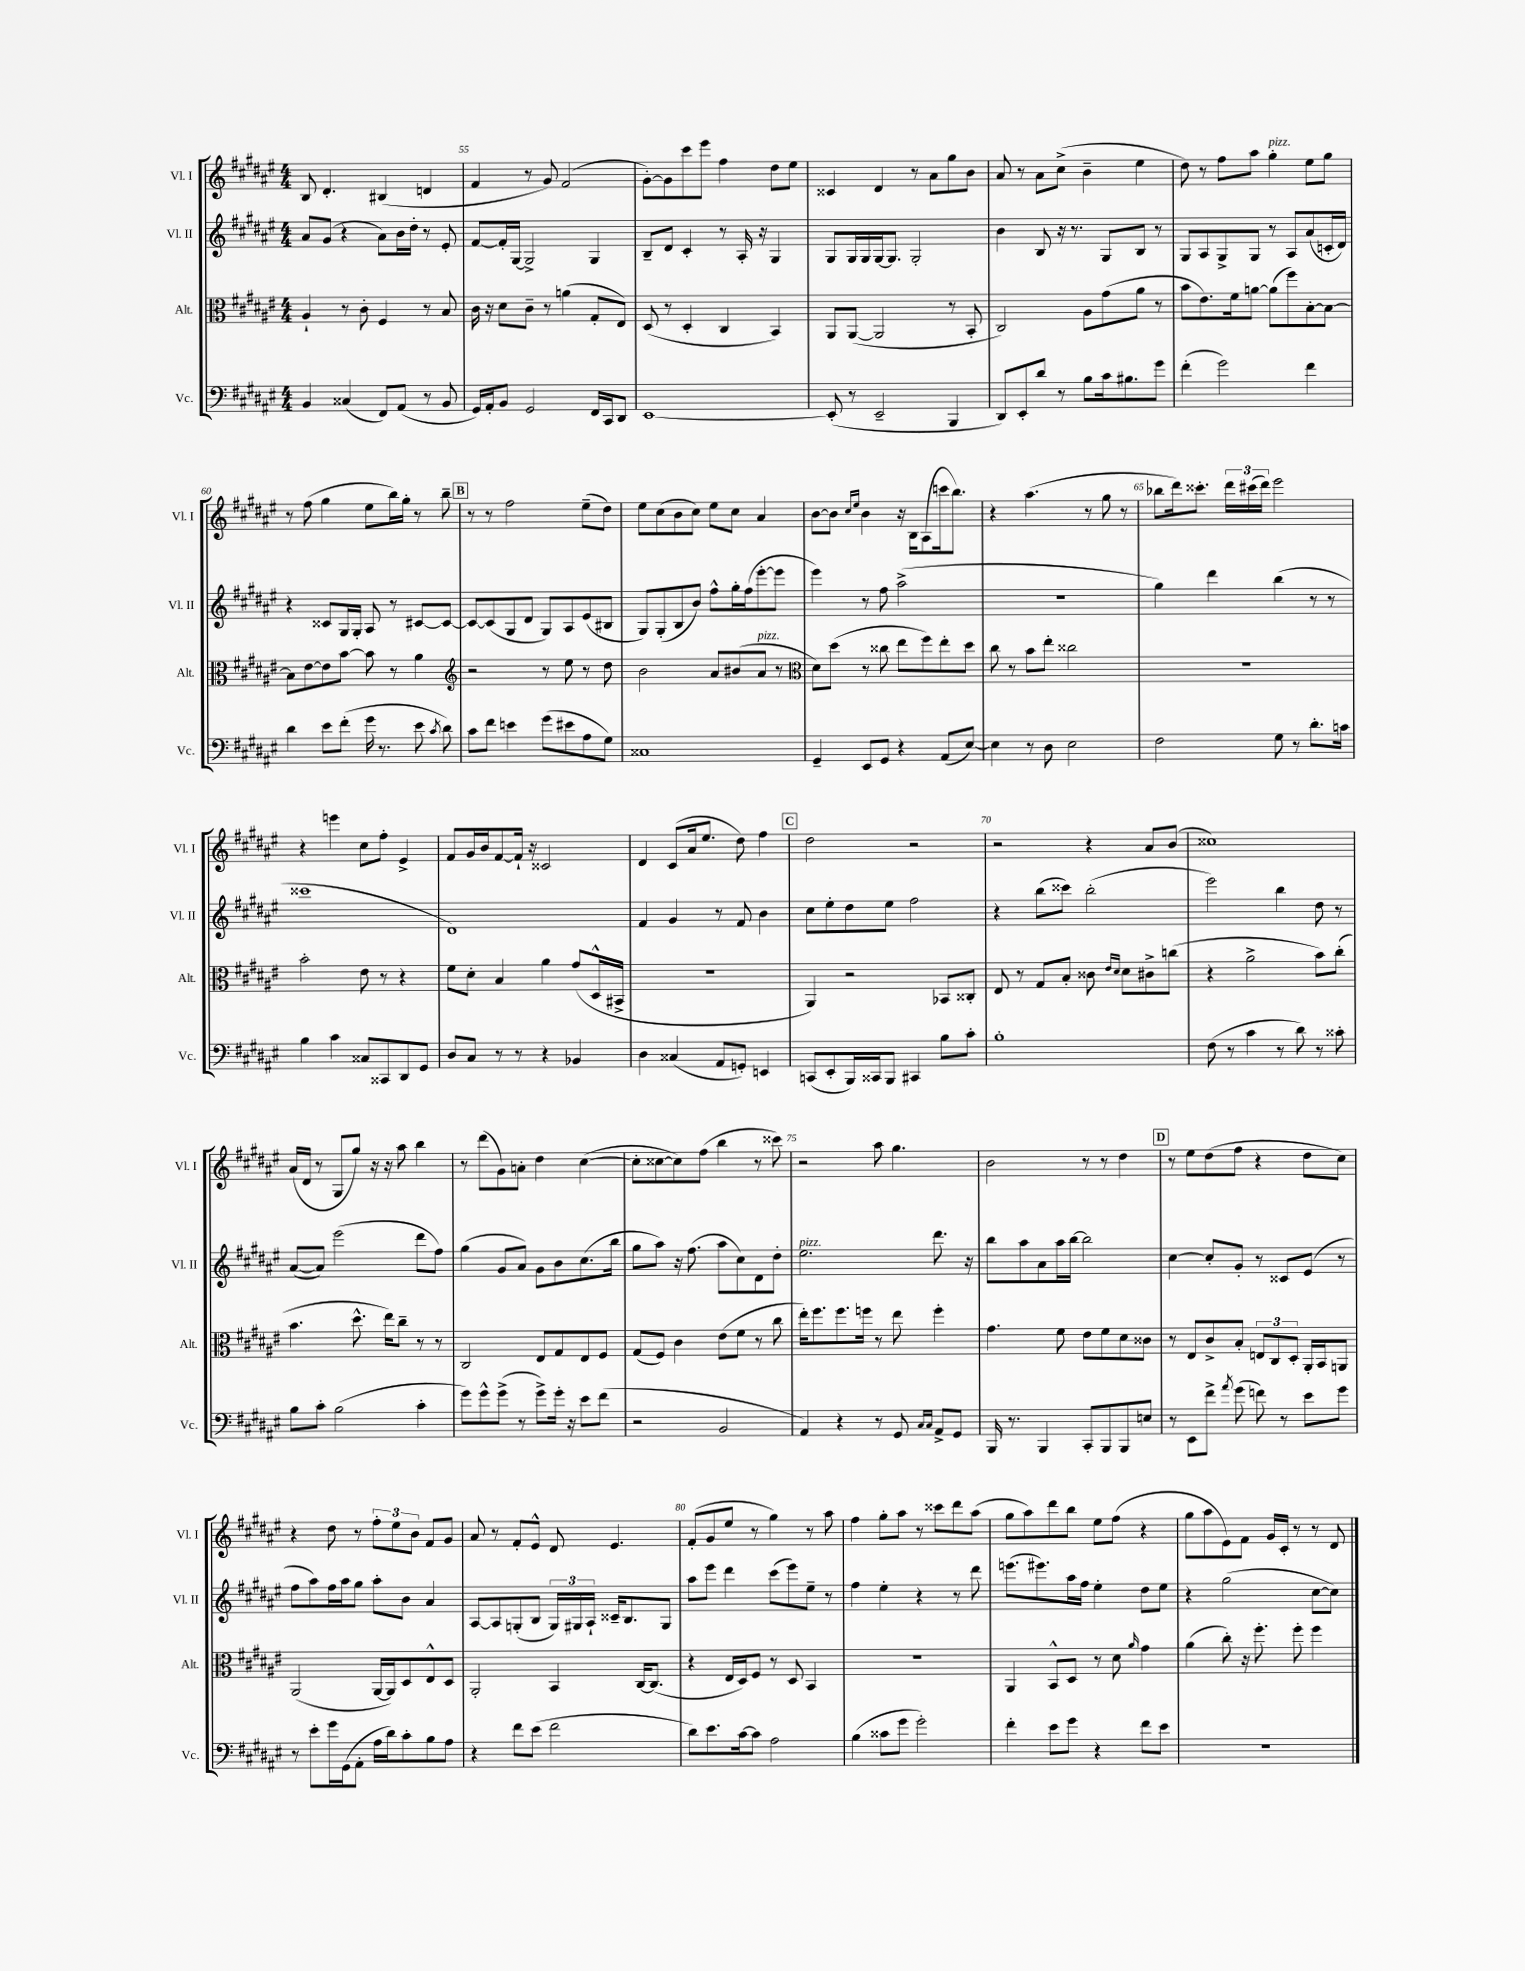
<<
\new StaffGroup <<
\new Staff = "s0" \with { instrumentName = "Vl. I" shortInstrumentName = "Vl. I" } {
    \clef treble \key fis \major \numericTimeSignature \time 4/4
    \autoBeamOff b8 dis'4.-. bis4( d'4 |
    fis'4 r8 gis'8) fis'2( |
    gis'8[~-.) gis'8 cis'''8 eis'''8] fis''4 dis''8[ eis''8] |
    cisis'4 dis'4 r8 ais'8[ gis''8 b'8] |
    ais'8 r8 ais'8[ cis''8]->( b'4-- eis''4 |
    dis''8) r8 fis''8[ ais''8] gis''4-.^\markup { \italic "pizz." } eis''8[ gis''8] |
    r8 fis''8( gis''4 eis''8[ b''16) gis''16]-. r8 b''8-- |
    \mark \markup { \box "B" } r8 r8 fis''2 eis''8[--( dis''8]) |
    eis''8[ cis''8( b'8 cis''8]) eis''8[ cis''8] ais'4 |
    b'8[~ b'8] \grace { cis''16[ eis''16] } b'4 r16 b16[ ais8( c'''16 b''8.]) |
    r4 ais''4.( r8 gis''8 r8 |
    bes''8[ dis'''16) cisis'''8.]-. \tuplet 3/2 { dis'''16[ cis'''16( dis'''16]) } eis'''2 |
    r4 e'''4 cis''8[ fis''8]-. eis'4-> |
    fis'8[ gis'16 b'16 fis'8~ fis'16]-! r16 cisis'2 |
    dis'4 cis'8[( ais'16 eis''8.] dis''8) fis''4 |
    \mark \markup { \box "C" } dis''2 r2 |
    r2 r4 ais'8[ b'8]( |
    cisis''1) |
    ais'16[( dis'16] r8 gis8[ gis''8]) r16 r16 ais''8 b''4 |
    r8 dis'''8[( gis'8) a'8]-. dis''4 cis''4~( |
    cis''8[-. cisis''8~ cisis''8) fis''8]( b''4 r8 cisis'''8) |
    r2 ais''8 gis''4. |
    b'2 r8 r8 dis''4 |
    \mark \markup { \box "D" } r8 eis''8[ dis''8( fis''8] r4 dis''8[ cis''8]) |
    r4 dis''8 r8 \tuplet 3/2 { fis''8[-. eis''8 b'8] } fis'8[ gis'8] |
    ais'8 r8 fis'8[-. eis'8]-^ dis'8 eis'4. |
    fis'8[-.( gis'8 eis''8] r8 gis''4) r8 ais''8 |
    fis''4 gis''8[-. ais''8] r8 cisis'''8[ dis'''8 ais''8]( |
    gis''8[ ais''8) dis'''8 b''8] eis''8[ fis''8]( r4 |
    gis''8[ ais''8 eis'8) fis'8] gis'16[ cis'16]-. r8 r8 dis'8 \bar "|." |
}
\new Staff = "s1" \with { instrumentName = "Vl. II" shortInstrumentName = "Vl. II" } {
    \clef treble \key fis \major \numericTimeSignature \time 4/4
    \autoBeamOff ais'8[ gis'8]( r4 ais'8[) b'16 dis''16]-. r8 eis'8-. |
    fis'8[~ fis'16-. gis16]~ gis2-> gis4 |
    b8[-- dis'8] cis'4-. r8 ais16-. r16 gis4 |
    gis8[ gis16 gis16 gis16~ gis8.] gis2-. |
    b'4 b8 r16 r8. gis8[ b8] r8 |
    gis8[ ais8 gis8-> gis8] r8 ais8[ ais'8( c'16-. dis'16]) |
    r4 cisis'8[ gis16 gis16]-. ais8 r8 cis'8[~ cis'8]~ |
    \mark \markup { \box "B" } cis'8[~ cis'8( gis8 dis'8] gis8[) ais8 eis'8( bis8] |
    gis8[) gis8-.( b8 b'8]) fis''8[-^ gis''16-. fis''16( eis'''8~-. eis'''8] |
    eis'''4) r8 fis''8 ais''2->( |
    R1 |
    gis''4) dis'''4 b''4( r8 r8 |
    cisis'''1 |
    dis'1) |
    fis'4 gis'4 r8 fis'8 b'4 |
    \mark \markup { \box "C" } cis''8[ eis''8-. dis''8 eis''8] fis''2 |
    r4 b''8[( cisis'''8]) b''2-.( |
    eis'''2) b''4 dis''8 r8 |
    ais'8[~( ais'8]) eis'''2( dis'''8[ fis''8]) |
    gis''4( gis'8[ ais'8]) gis'8[ b'8 cis''8.( b''16] |
    gis''8[ ais''8]) r16 fis''8.( ais''8[ cis''8) dis'8 dis''8]-. |
    eis''2.^\markup { \italic "pizz." } dis'''8. r16 |
    b''8[ ais''8 ais'8 ais''16 b''16]~ b''2 |
    \mark \markup { \box "D" } cis''4~ cis''8[-. gis'8]-. r8 cisis'8[ eis'8]( r8 |
    fis''8[ ais''8) fis''16 ais''16 gis''8] ais''8[-. b'8] ais'4 |
    ais8[~ ais8 g8-.( b8] \tuplet 3/2 { g16[) gis16 ais16]-! } cisis'16[-- b8. gis8] |
    ais''8[ eis'''8] dis'''4 cis'''8[( eis'''8) eis''8]-- r8 |
    fis''4 eis''4-. r4 r8 dis'''8 |
    e'''8.[( eis'''8.) ais''16 fis''16] eis''4-. dis''8[ eis''8] |
    r4 gis''2( cis''8[~ cis''8]) \bar "|." |
}
\new Staff = "s2" \with { instrumentName = "Alt." shortInstrumentName = "Alt." } {
    \clef alto \key fis \major \numericTimeSignature \time 4/4
    \autoBeamOff ais4-! r8 cis'8-. fis4 r8 b8 |
    cis'16 r16 dis'8[ cis'8]-- r8 a'4( gis8[-. eis8]) |
    dis8( r8 dis4-. cis4 b,4) |
    ais,8[ ais,8]~( ais,2 r8 b,8-. |
    cis2) ais8[ gis'8( ais'8] r8 |
    b'8[ eis'8.) fis'16 a'8]~ a'8[( fis''8) b8~-. b8]~ |
    b8[ eis'8~ eis'8 b'8]~ b'8 r8 ais'4 |
    \mark \markup { \box "B" } \clef treble r2 r8 eis''8 r8 dis''8 |
    b'2 ais'8[ bis'8( ais'8]^\markup { \italic "pizz." } r8 |
    \clef alto dis'8[) dis''8]( r8 cisis''8 eis''8[ fis''8) eis''8-. dis''8] |
    cis''8 r8 b'8[ eis''8]-. cisis''2 |
    r1 |
    b'2-. eis'8 r8 r4 |
    fis'8[ dis'8]-. b4 ais'4 gis'8[( dis16-^ bis,16]-> |
    R1 |
    \mark \markup { \box "C" } ais,4) r2 bes,8[ cisis8]-. |
    eis8 r8 gis8[ b8]-. cisis'8 \grace { eis'16[ dis'16] } dis'8[ cis'8-> c''8]( |
    r4 ais'2-> b'8[) cis''8]-.( |
    b'4. dis''8.-^ eis''16[) cis''8]-- r8 r8 |
    cis2 eis8[ gis8 eis8 fis8] |
    gis8[( fis8]) cis'4 eis'8[( fis'8] r8 cis''8 |
    eis''16[-.) fis''8. fis''8. f''16] r8 eis''8 f''4-. |
    gis'4. fis'8 eis'8[ fis'8 dis'8 cisis'8] |
    \mark \markup { \box "D" } r8 eis8[ cis'8-> b8]-. \tuplet 3/2 { e8[ cis8 dis8]-. } ais,16[-. b,16 a,8] |
    ais,2( ais,16[~ ais,16) dis8 eis8-^ dis8] |
    ais,2-. b,4 cis16[~ cis8.]( |
    r4 eis16[ dis16) fis8] r8 dis8 b,4 |
    R1 |
    ais,4 b,8[-^ dis8] r8 dis'8 \grace { ais'16 } gis'4 |
    ais'4( cis''8-.) r16 fis''8.-. fis''8-. fis''4 \bar "|." |
}
\new Staff = "s3" \with { instrumentName = "Vc." shortInstrumentName = "Vc." } {
    \clef bass \key fis \major \numericTimeSignature \time 4/4
    \autoBeamOff b,4 cisis4( fis,8[) ais,8]( r8 b,8 |
    gis,16[) ais,16-. b,8] gis,2 fis,16[ cis,16 dis,8] |
    eis,1~ |
    eis,8-.( r8 eis,2-- b,,4 |
    dis,8[) eis,8-. dis'8] r8 b8[ cis'16 bis8. gis'8] |
    fis'4-.( gis'2) fis'4 |
    dis'4 eis'8[ fis'8]-.( gis'16 r8. eis'8 \acciaccatura { cis'8 } dis'8) |
    \mark \markup { \box "B" } cis'8[ fis'8] e'4 gis'8[( eis'8 ais8 gis8]) |
    cisis1 |
    gis,4-- eis,8[ gis,8] r4 ais,8[( eis8]~) |
    eis4 r8 dis8 eis2 |
    fis2 gis8 r8 dis'8.[-. c'16] |
    b4 cis'4 cisis8[ cisis,8 dis,8 gis,8] |
    dis8[ cis8] r8 r8 r4 bes,4 |
    dis4 cisis4( ais,8[ g,8]-.) e,4 |
    \mark \markup { \box "C" } c,8[( eis,8-. b,,16) cisis,16 b,,8] cis,4 b8[ cis'8]-. |
    b1-. |
    fis8( r8 cis'4 r8 dis'8) r8 cisis'8-. |
    b8[ cis'8]-. b2( cis'4-. |
    gis'8[) gis'8-^ gis'8]->( r8 gis'8[->) gis'16]-. r16 eis'8[ fis'8]( |
    r2 b,2 |
    ais,4) r4 r8 gis,8 \grace { cis16[ cis16] } ais,8[-> gis,8] |
    b,,16 r8. b,,4 cis,8[-. b,,8 b,,8 e8] |
    \mark \markup { \box "D" } r8 eis,8[ fis'8]-> \acciaccatura { ais'8 } gis'8( f'8) r8 eis'8[ gis'8] |
    r8 eis'8[-. gis'16 gis,16( ais,8]-. ais16[ dis'16) cis'8-. b8 ais8] |
    r4 fis'8[ eis'8]( fis'2 |
    dis'8[) eis'8. cis'16~ cis'8] ais2 |
    b4( cisis'8[ gis'8] gis'2-.) |
    fis'4-. eis'8[ gis'8] r4 fis'8[ eis'8] |
    R1 \bar "|." |
}
>>
>>
\layout { \context { \Score currentBarNumber = #54 \override BarNumber.break-visibility = ##(#f #t #t) barNumberVisibility = #(every-nth-bar-number-visible 5) } }
